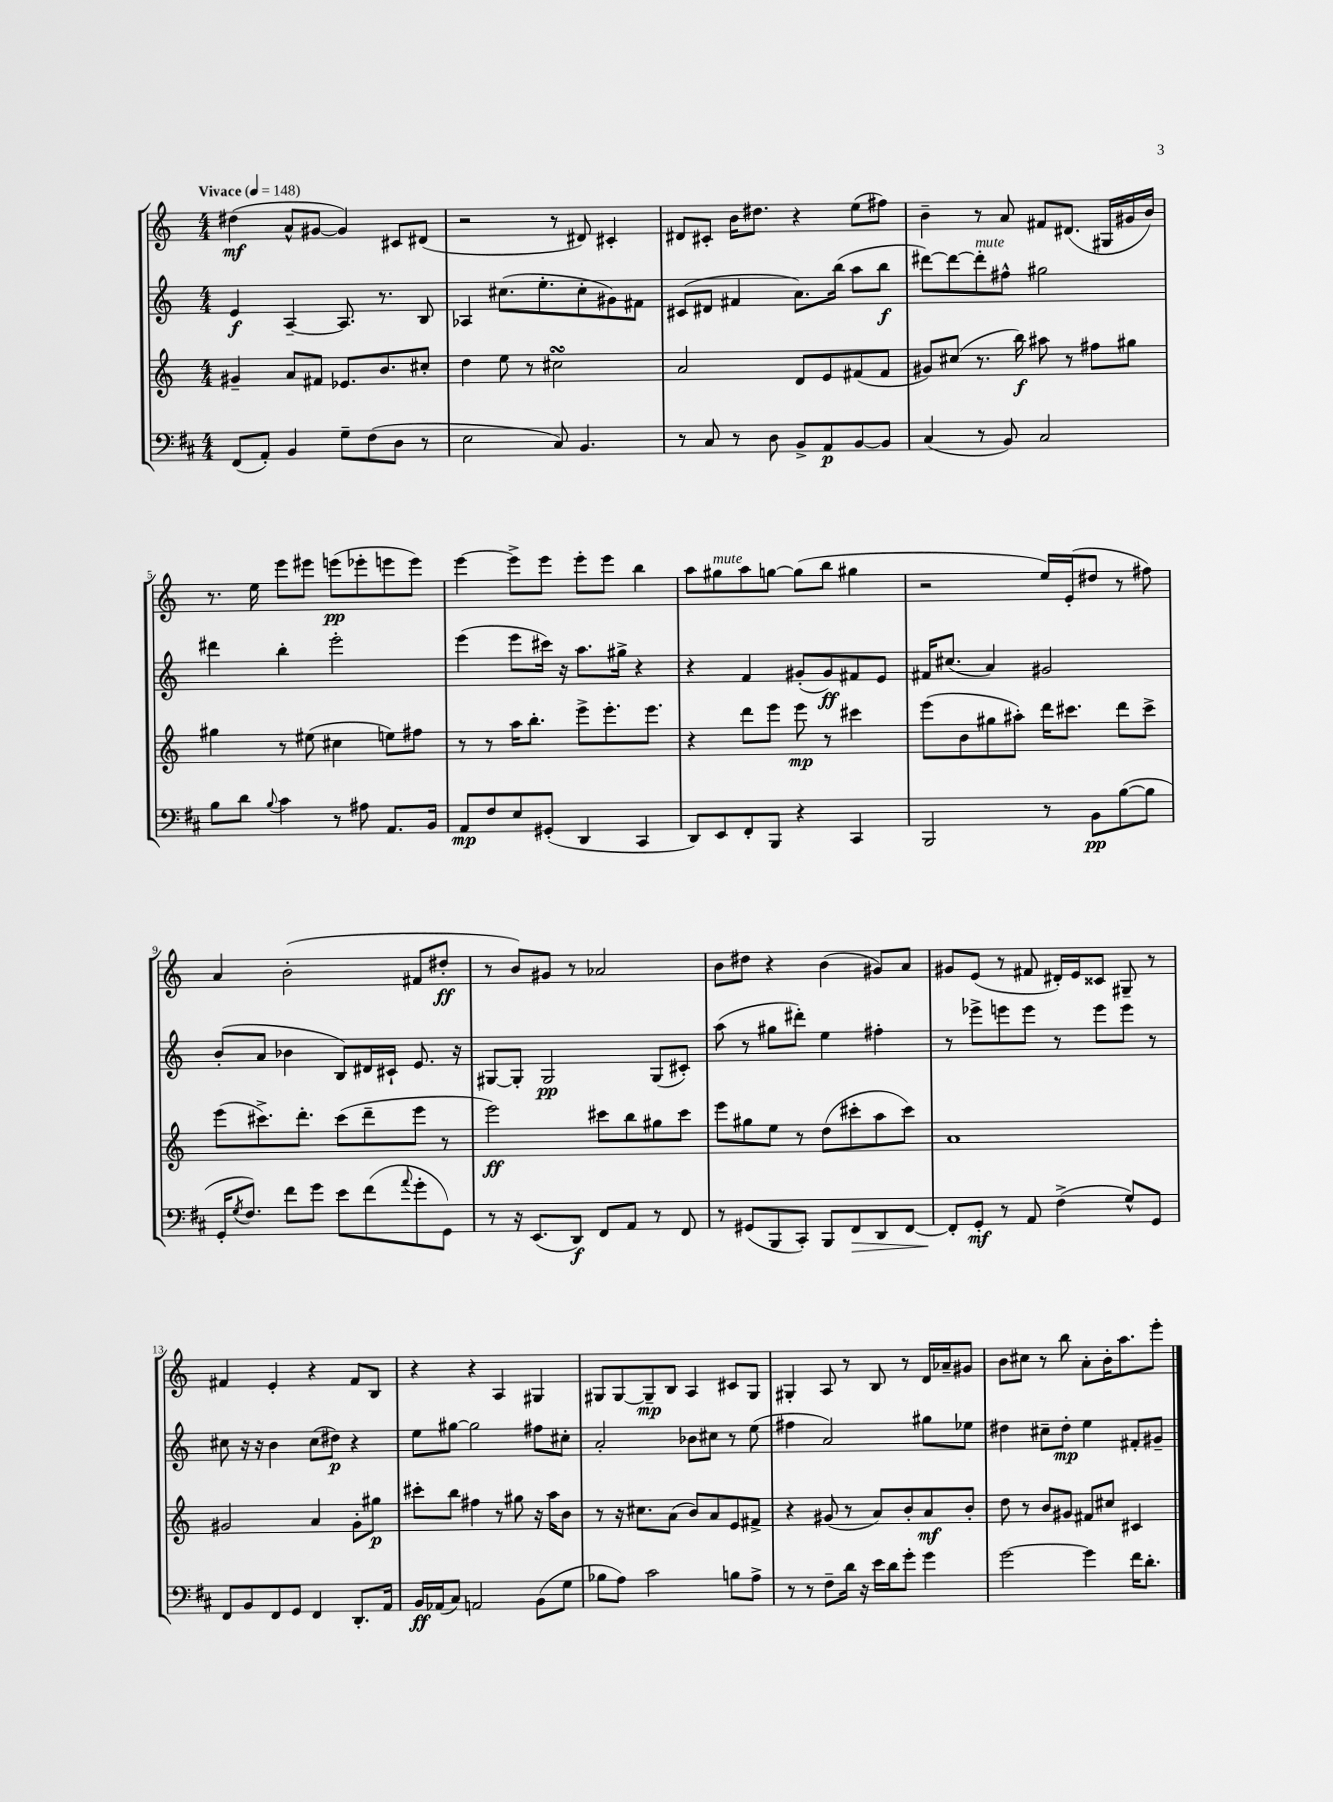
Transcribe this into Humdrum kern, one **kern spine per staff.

**kern	**kern	**kern	**kern
*staff4	*staff3	*staff2	*staff1
*clefF4	*clefG2	*clefG2	*clefG2
*k[f#c#]	*k[]	*k[]	*k[]
*M4/4	*M4/4	*M4/4	*M4/4
*MM148	*MM148	*MM148	*MM148
(8FF#/L	4g#~/	4e/	(4dd#\
8AA'/J)	.	.	.
4BB/	8a/L	[4A~/	8a^^/L
.	8f#/J	.	[8g#/J
8G~\L	8.e-/L	8.A/]	4g#/])
(8F#\	.	.	.
.	8.b/	8.r	.
8D\J	.	.	8c#/L
8r	8cc#'/J	8B/	(8d#/J
=	=	=	=
2E\	4dd\	4A-/	2r
.	8ee\	(8.cc#\L	.
.	8r	.	.
.	.	8.ee'\	.
8C#/)	2cc#\	.	8r
4.BB/	.	8cc#'\	8d#/)
.	.	8g#\)	4c#'/
.	.	8f#\J	.
=	=	=	=
8r	2a/	(8c#/L	8d#/L
8C#/	.	8d#/J	8c#'/J
8r	.	4f#/	16b\LK
.	.	.	8.dd#\J
8D\	.	.	.
8BB^/L	8d/L	8.a\L)	4r
8AA/	8e/	.	.
.	.	(16bb\Jk	.
[8BB/	(8f#/	8aa\L	(8ee\L
8BB/]J	8f#/J	8bb\J	8ff#\J)
=	=	=	=
(4C#/	8g#/L)	[8ddd#\L)	4b~\
.	(8cc#/J	8ddd#\_	.
8r	8.r	8ddd#'\]	8r
8BB/)	.	8ff#^^\J	8a/
.	16bb\)	.	.
2C#/	8aa#\	2gg#\	8f#/L
.	8r	.	(8.d#/J
.	8ff#\L	.	.
.	.	.	16G#/LL
.	8gg#\J	.	16g#/
.	.	.	16b/JJ)
=	=	=	=
8B\L	4gg#\	4ddd#\	8.r
8d\J	.	.	.
.	.	.	16ee\
8qqB/	.	.	.
4c#\	8r	4bb'\	8eee\L
.	(8ee#\	.	8eee#\J
8r	4cc#\	2eee'\	(8eee\L
8A#\	.	.	8eee-'\
8.AA/L	8ee\L)	.	8eee\
.	8ff#\J	.	8eee\J)
16BB/Jk	.	.	.
=	=	=	=
8AA/L	8r	(4eee\	[4eee\
8F#/	8r	.	.
8E/	16aa\LK	8eee\L	8eee^\]L
.	8.bb'\J	.	.
(8GG#'/J	.	16ccc#\Jk)	8eee\J
.	.	16r	.
4DD/	8eee^\L	8.aa\L	8eee'\L
.	8.eee'\	.	8eee\J
.	.	16gg#^\Jk	.
4CC#/	.	4r	4bb\
.	8.eee\J	.	.
=	=	=	=
8DD/L)	4r	4r	8aa\L
8EE/	.	.	8gg#\
8FF#'/	8ddd\L	4f/	8aa\
8BBB/J	8eee\J	.	[8gg\J
4r	8eee\	(8g#'/L	(8gg\]L
.	8r	8g#/)	8bb\J
4CC#/	4ccc#\	8f#/	4gg#\
.	.	8e/J	.
=	=	=	=
2BBB/	(8eee\L	16f#/LK	2r
.	.	(8.cc#/J	.
.	8b\	.	.
.	8gg#\	4a/)	.
.	8aa#'\J)	.	.
8r	16ddd\LK	2g#/	16ee/LL)
.	8.ccc#\J	.	(16e'/J
8BB\L	.	.	8dd#/J
([8B\	8ddd\L	.	8r
8B\]J	8ccc#^\J	.	8ff#\)
=	=	=	=
16GG'/LK	(8eee\L	(8b'/L	4a/
8qG/	.	.	.
8.F#/J)	.	.	.
.	8.ccc#^\)	8a/J	.
8f#\L	.	4b-\	(2b'\
.	8.ddd'\J	.	.
8g\J	.	.	.
8e\L	(8ccc#\L	8B/L)	.
(8f#\	8ddd~\	16d#/L	.
.	.	16c#`/JJ	.
8qqa/	.	.	.
8g'\	8eee\J	8.e/	8f#/L
8GG\J)	8r	.	8dd#'/J
.	.	16r	.
=	=	=	=
8r	2eee\)	[8G#/L	8r
16r	.	8G#'/]J	8b/L)
(8.EE/L	.	.	.
.	.	2G#/	8g#/J
8DD/J)	.	.	8r
8FF#/L	8ccc#\L	.	2a-/
8AA/J	8bb\	.	.
8r	8gg#\	(8G#/L	.
8FF#/	8ccc#\J	8c#'/J)	.
=	=	=	=
8r	8eee\L	(8aa\	8b\L
(8GG#/L	8gg#\	8r	8dd#\J
8BBB/	8ee\J	8gg#\L	4r
8CC#'/J)	8r	8ddd#'\J)	.
8BBB/L	(8dd\L	4ee\	(4b\
8FF#/	8ccc#'\	.	.
8DD/	8aa\	4ff#'\	8g#/L)
[8FF#/J	8ccc#\J)	.	8a/J
=	=	=	=
8FF#'/]L	1a	8r	8g#/L
8GG'/J	.	8eee-^\L	(8e/J
8r	.	8eee\	8r
8AA/	.	8eee\J	8f#/
(4F#^\	.	8r	16d#'/LL)
.	.	.	16e/J
.	.	8eee\L	8c##/J
8G^^/L)	.	8eee\J	8G#~/
8GG/J	.	8r	8r
=	=	=	=
8FF#/L	2g#/	8cc#\	4f#/
8BB/	.	16r	.
.	.	16r	.
8FF#/	.	4b\	4e'/
8GG/J	.	.	.
4FF#/	4a/	(8cc#\L	4r
.	.	8dd#\J)	.
8.DD'/L	8g#'\L	4r	8f#/L
.	8gg#\J	.	8B/J
16AA/Jk	.	.	.
=	=	=	=
16BB/LL	8ccc#'\L	8ee\L	4r
(16AA-/J	.	.	.
8C#/J)	8bb\J	[8gg#\J	.
2AA/	4ff#\	2gg#\]	4r
.	8r	.	4A/
.	8gg#\	.	.
(8BB\L	16r	8ff#\L	4G#/
.	16aa\LK	.	.
8G\J	8b\J	8cc#'\J	.
=	=	=	=
8B-\L	8r	2a'/	8G#/L
8A\J)	16r	.	[8G#/
.	8.cc#\L	.	.
2c#\	.	.	8G#~/]
.	(8a\J	.	8B/J
.	8b/L)	8b-\L	4A/
.	8a/	8cc#\J	.
8B\L	8e/	8r	8c#/L
8A^\J	8f#^/J	(8ee\	8G#/J
=	=	=	=
8r	4r	4ff#\	4G#'/
8r	.	.	.
8F#~\L	(8g#/	2a/)	8A/
16d\Jk	8r	.	8r
16r	.	.	.
16e\LL	8a/L)	.	8B/
16d\J	.	.	.
8g'\J	8b'/	.	8r
4g\	8a/	8gg#\L	16d/LL
.	.	.	16a-~/J
.	8b'/J	8ee-\J	8g#/J
=	=	=	=
[2g\	8dd\	4dd#\	8b\L
.	8r	.	8cc#\J
.	8b/L	8cc#~\L	8r
.	8g#/J	8dd#'\J	8bb\
4g\]	8f#/L	4ee\	8a'\L
.	8cc#/J	.	16b'\K
.	.	.	8.aa\
16f#\LK	4c#/	8f#'/L	.
8.d'\J	.	.	.
.	.	8g#~/J	8eee'\J
==	==	==	==
*-	*-	*-	*-
